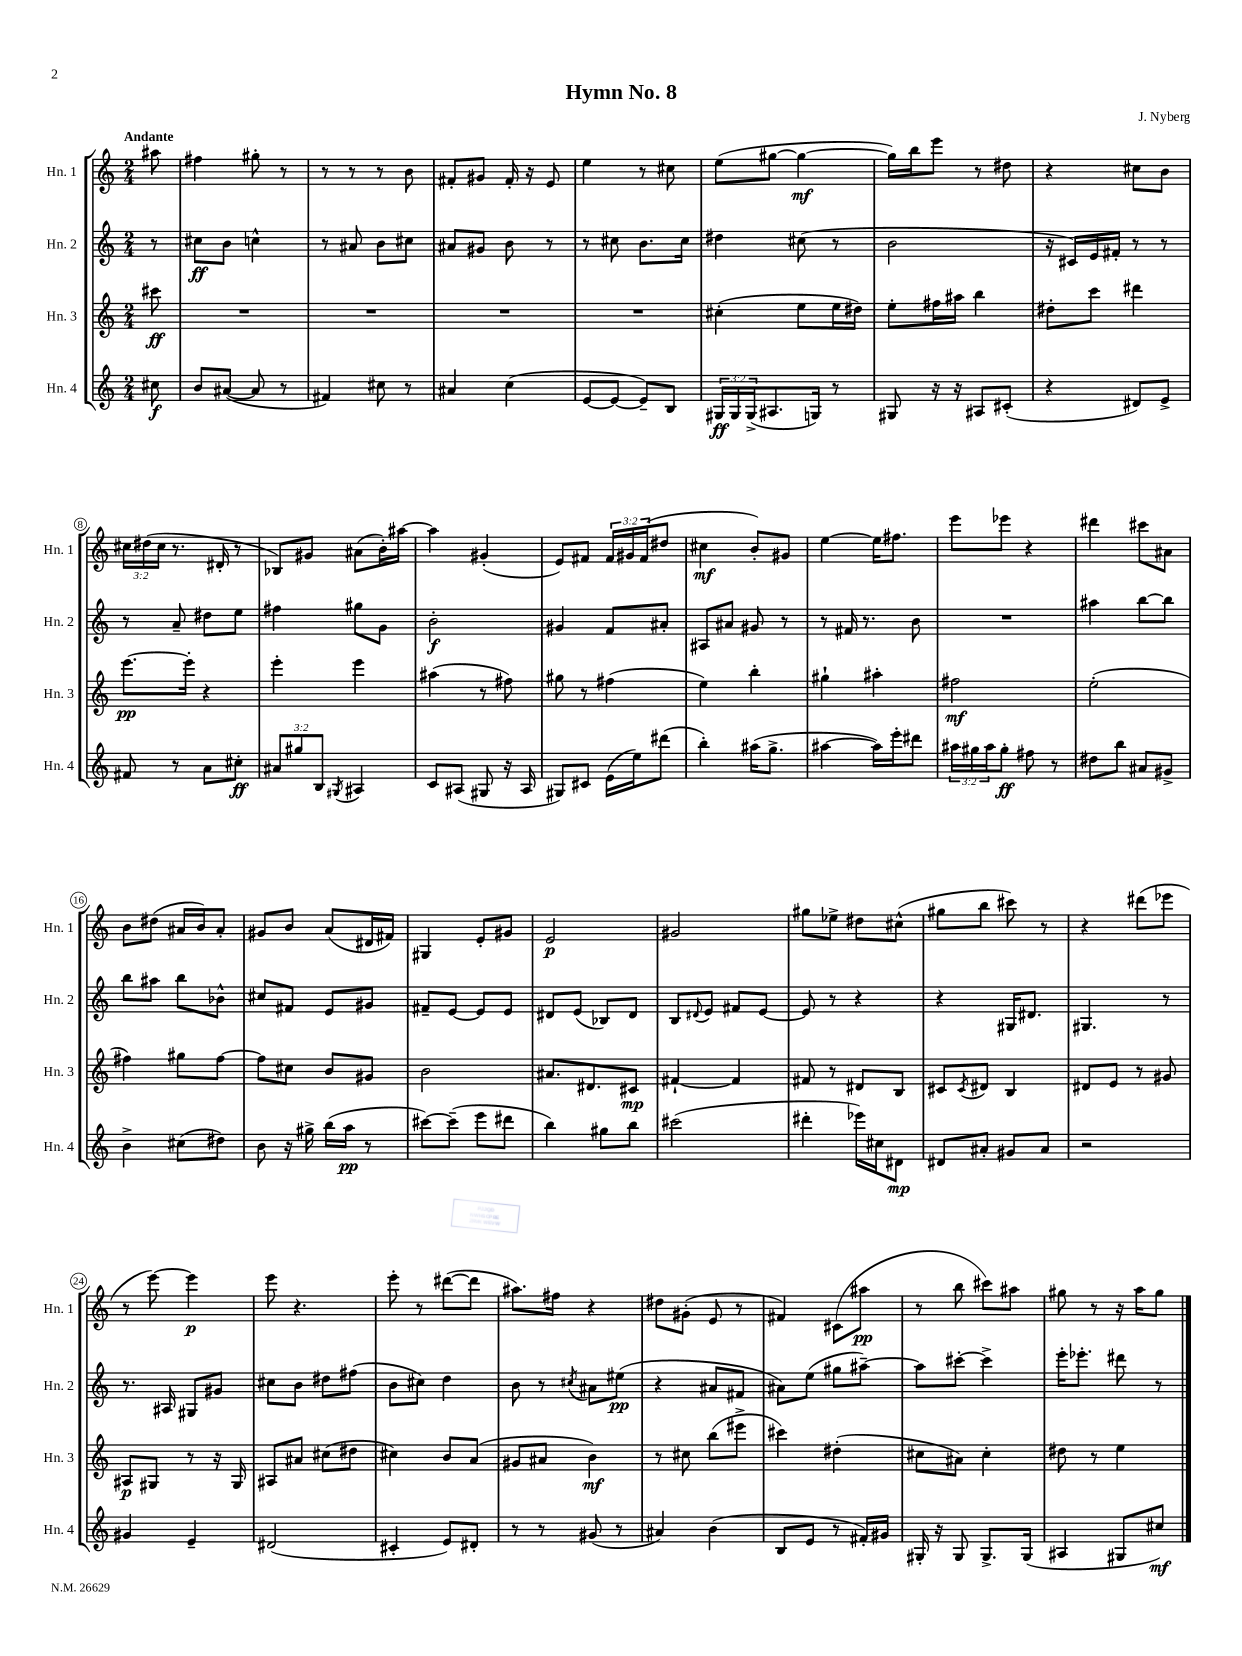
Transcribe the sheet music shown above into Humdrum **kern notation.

**kern	**kern	**kern	**kern
*staff4	*staff3	*staff2	*staff1
*clefG2	*clefG2	*clefG2	*clefG2
*k[]	*k[]	*k[]	*k[]
*M2/4	*M2/4	*M2/4	*M2/4
8cc#	8ccc#	8r	8aa#
=	=	=	=
8b	2r	8cc#	4ff#
([8a#	.	8b	.
8a#]	.	4cc^^	8gg#'
8r	.	.	8r
=	=	=	=
4f#)	2r	8r	8r
.	.	8a#	8r
8cc#	.	8b	8r
8r	.	8cc#	8b
=	=	=	=
4a#	2r	8a#	8f#'
.	.	8g#	8g#
(4cc	.	8b	16f#'
.	.	.	16r
.	.	8r	8e
=	=	=	=
[8e	2r	8r	4ee
8e_	.	8cc#	.
8e~])	.	8.b	8r
8B	.	.	8cc#
.	.	16cc#	.
=	=	=	=
24G#	(4cc#'	4dd#	(8ee
24G#	.	.	.
(24G#^	.	.	.
8.A#	.	.	[8gg#
.	8ee	(8cc#	4gg#_
16G)	.	.	.
8r	16ee	8r	.
.	16dd#)	.	.
=	=	=	=
8G#	8ee'	2b	16gg#])
.	.	.	16bb
16r	16ff#	.	8eee
16r	16aa#	.	.
8A#	4bb	.	8r
(8c#'	.	.	8dd#
=	=	=	=
4r	8dd#'	16r	4r
.	.	16c#)	.
.	8ccc	16e	.
.	.	16f#'	.
8d#)	4ddd#	8r	8cc#
8e^	.	8r	8b
=	=	=	=
8f#	[8.eee	8r	24cc#
.	.	.	(24dd#
.	.	.	24cc#
8r	.	8a~	8.r
.	16eee']	.	.
8a	4r	8dd#	.
.	.	.	16d#'
8cc#'	.	8ee	8r
=	=	=	=
12a#	4eee'	4ff#	8B-)
12gg#	.	.	.
.	.	.	8g#
12B	.	.	.
8qG#	.	.	.
4A#	4eee	8gg#	(8a#
.	.	8g	16b')
.	.	.	[16aa#
=	=	=	=
8c	(4aa#	2b'	4aa#]
(8A#	.	.	.
8G#	8r	.	(4g#'
16r	8ff#)	.	.
16A#	.	.	.
=	=	=	=
8G#)	8gg#	4g#	8e)
8c#	8r	.	8f#
(16e	(4ff#	8f	24f#
.	.	.	24g#
16ee)	.	.	.
.	.	.	(24f#
(8ddd#	.	8a#'	8dd#
=	=	=	=
4bb')	4ee)	8A#	4cc#
.	.	8a#	.
(16aa#	4bb'	8g#	8b')
8.gg^	.	.	.
.	.	8r	8g#
=	=	=	=
[4aa#	4gg#`	8r	[4ee
.	.	16f#	.
.	.	8.r	.
16aa#])	4aa#'	.	16ee]
16eee'	.	.	8.ff#
8ddd#	.	8b	.
=	=	=	=
24aa#	2ff#	2r	8eee
24gg#	.	.	.
24aa#	.	.	.
8gg#'	.	.	8eee-
8ff#	.	.	4r
8r	.	.	.
=	=	=	=
8dd#	(2ee'	4aa#	4ddd#
8bb	.	.	.
8a#	.	[8bb	8ccc#
8g#^	.	8bb]	8a#
=	=	=	=
4b^	4ff#)	8bb	8b
.	.	8aa#	(8dd#
(8cc#	8gg#	8bb	16a#
.	.	.	16b)
8dd#)	[8ff#	8b-^^	8a#'
=	=	=	=
8b	8ff#]	8cc#	8g#
16r	8cc#	8f#	8b
16gg#^	.	.	.
(16bb	8b	8e	(8a
16aa	.	.	.
8r	8g#	8g#	16d#
.	.	.	16f#)
=	=	=	=
[8ccc#)	2b	8f#~	4G#
(8ccc#~]	.	[8e	.
8eee	.	8e]	8e'
8ddd#	.	8e	8g#
=	=	=	=
4bb)	8.a#	8d#	2e
.	.	(8e	.
.	8.d#	.	.
8gg#	.	8B-)	.
8bb	8c#	8d#	.
=	=	=	=
(2ccc#	[4f#`	8B	2g#
.	.	8qqd#	.
.	.	8e	.
.	4f#]	8f#	.
.	.	[8e	.
=	=	=	=
4ddd#'	8f#	8e]	8gg#
.	8r	8r	8ee-^
16eee-)	8d#	4r	8dd#
16cc#	.	.	.
8d#	8B	.	(8cc#^^
=	=	=	=
8d#	8c#	4r	8gg#
.	8qc#	.	.
8a#'	8d#	.	8bb
8g#	4B	16G#	8ccc#)
.	.	8.d#	.
8a#	.	.	8r
=	=	=	=
2r	8d#	4.G#	4r
.	8e	.	.
.	8r	.	(8ddd#
.	8g#	8r	8eee-
=	=	=	=
4g#	8A#	8.r	8r
.	8G#	.	[8eee)
.	.	16A#	.
4e~	8r	8G#	4eee]
.	16r	8g#	.
.	16G#	.	.
=	=	=	=
(2d#	8A#	8cc#	8eee
.	8a#	8b	4.r
.	(8cc#	8dd#	.
.	8dd#	(8ff#	.
=	=	=	=
4c#'	4cc#)	8b	8eee'
.	.	8cc#)	8r
8e)	8b	4dd	([8ddd#
8d#'	(8a	.	8ddd#]
=	=	=	=
8r	8g#	8b	8.aa#)
8r	8a#	8r	.
.	.	.	16ff#
.	.	8qcc#	.
(8g#	4b)	8a#	4r
8r	.	(8ee#	.
=	=	=	=
4a#)	8r	4r	8dd#
.	8cc#	.	(8g#'
(4b	(8bb	8a#	8e
.	8eee#^	8f#	8r
=	=	=	=
8B	4ccc#)	8a#)	4f#)
8e	.	(8ee	.
8r	(4dd#'	8gg#	(8c#
16f#')	.	[8aa#~)	8aa#
16g#	.	.	.
=	=	=	=
16G#'	8cc#	8aa#]	8r
16r	.	.	.
8G#	8a#)	[8ccc#'	8bb
8.G#^	4cc#'	4ccc#^]	8ccc#)
.	.	.	8aa#
(16G#	.	.	.
=	=	=	=
4A#	8dd#	16eee'	8gg#
.	.	8.eee-'	.
.	8r	.	8r
8G#	4ee	8ddd#	16r
.	.	.	16aa
8cc#)	.	8r	8gg#
==	==	==	==
*-	*-	*-	*-
